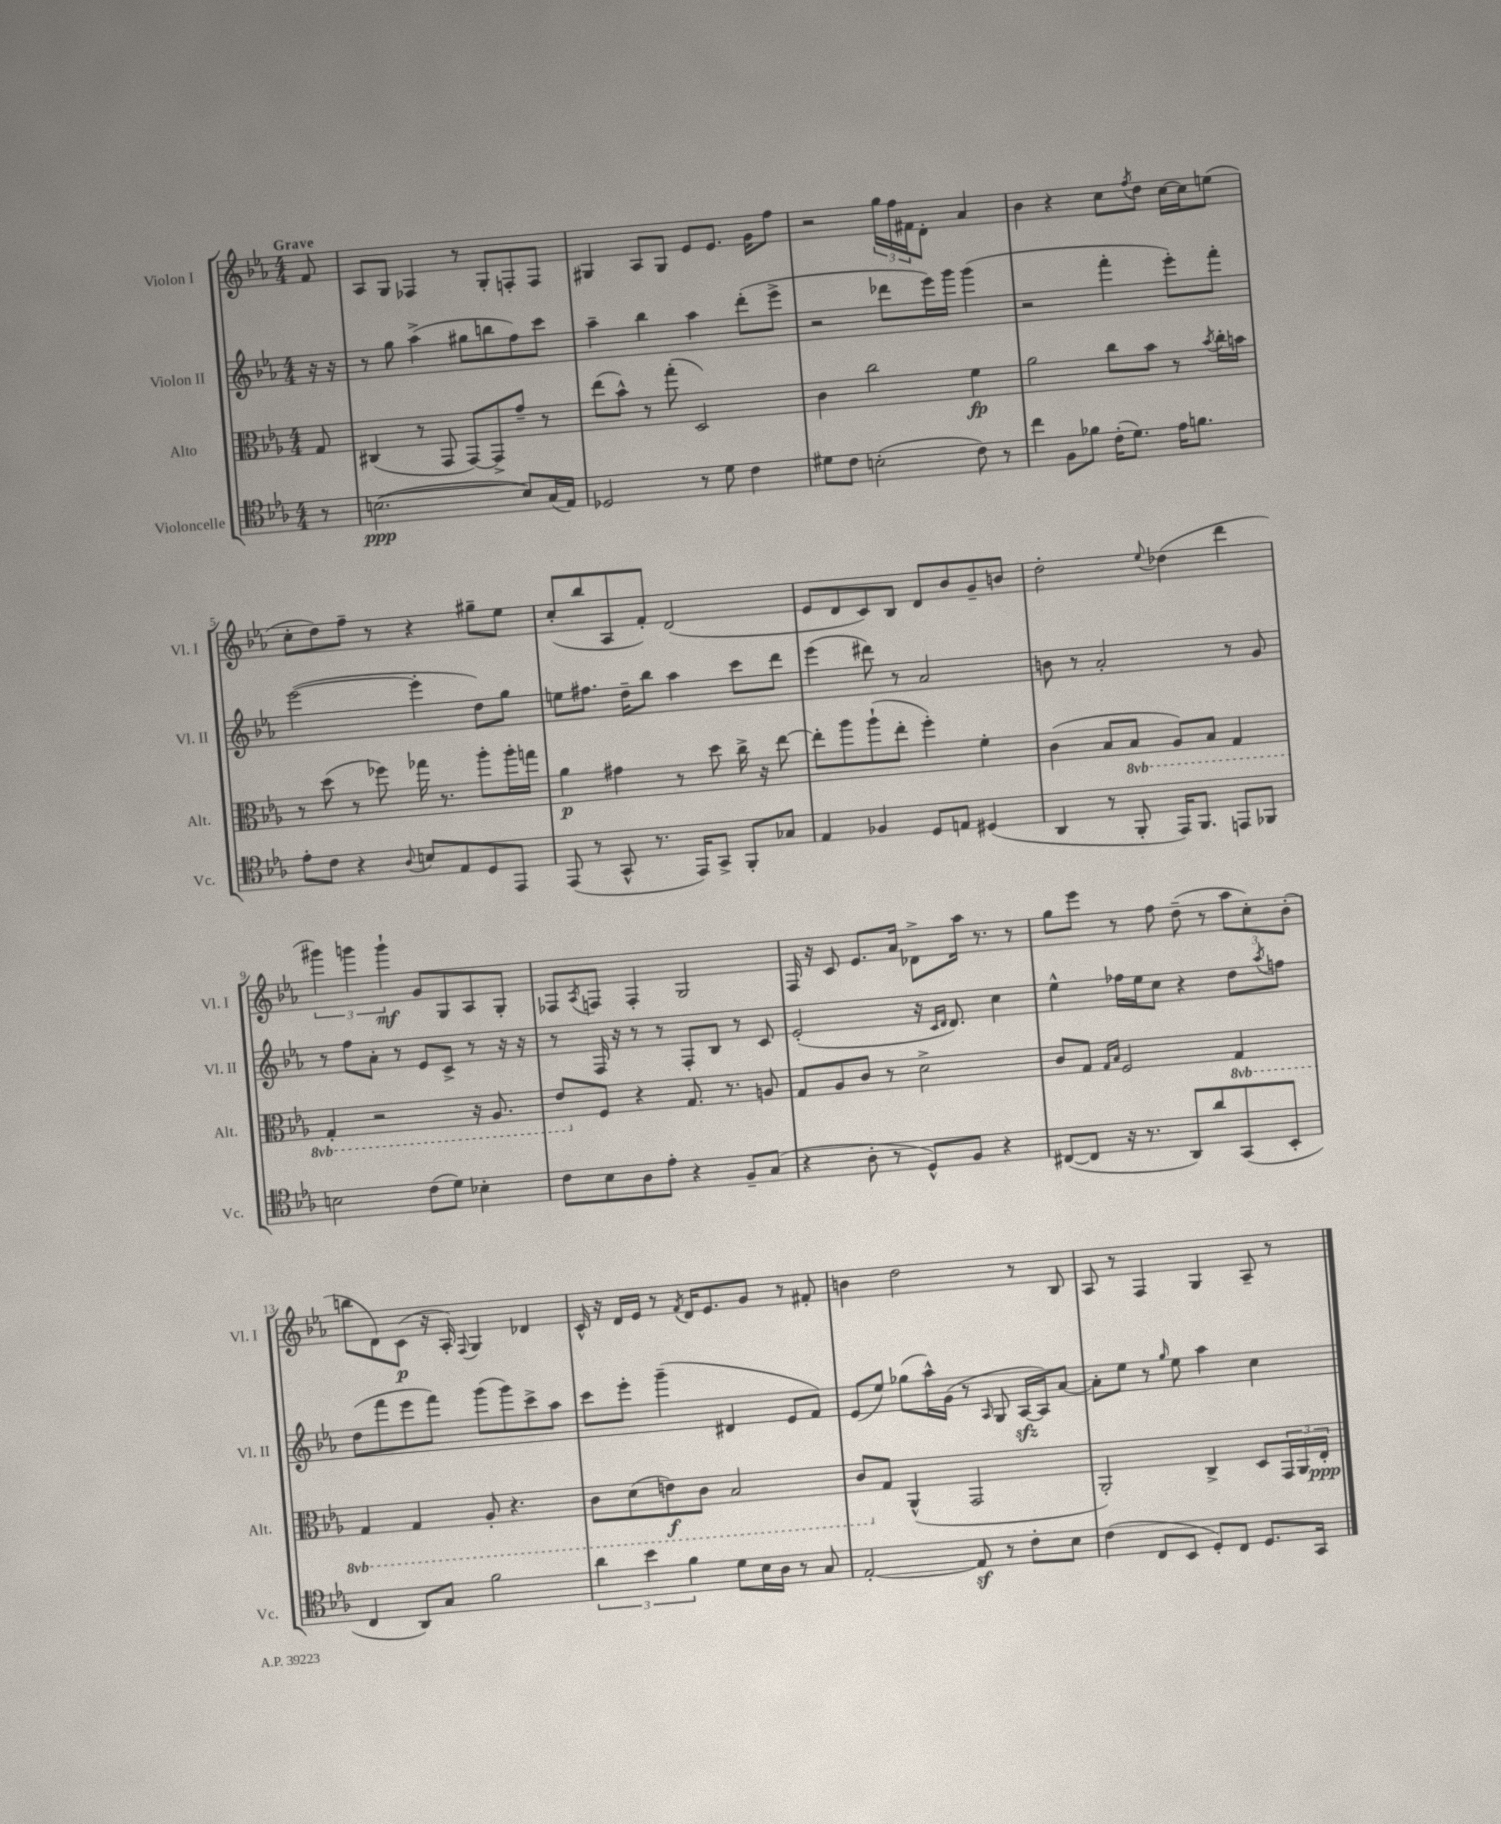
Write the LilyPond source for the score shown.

<<
\new StaffGroup <<
\new Staff = "s0" \with { instrumentName = "Violon I" shortInstrumentName = "Vl. I" } {
    \clef treble \key ees \major \numericTimeSignature \time 4/4 \partial 8 \tempo "Grave"
    f'8 |
    aes8 g8 fes4 r8 g8-. f8-. f8 |
    gis4 aes8 gis8 ees'8 ees'8. g'16 f''8 |
    r2 \tuplet 3/2 { g''16 f''16 fis'16 } d'8-. aes'4 |
    bes'4 r4 c''8 \acciaccatura { f''8 } d''8 c''16~ c''16 e''8( |
    c''8-. d''8) f''8-- r8 r4 gis''8-- ees''8 |
    c''8-.( bes''8 aes8 f'8-.) d'2( |
    ees'8 d'8 c'8) bes8 d'8 bes'8 g'8-- b'8 |
    d''2-. \appoggiatura { ees''8 } des''4( d'''4 |
    \tuplet 3/2 { gis'''4) g'''4 g'''4-!\mf } g'8 g8 aes8 g8-. |
    fes8 \acciaccatura { aes8 } f8 f4-. g2 |
    f16 r16 c'8 ees'8. aes'16 des'8-> aes''16 r8. r8 |
    g''8 ees'''8 r8 f''8 d''8--( r8 \tuplet 3/2 { aes''8 c''8-.) bes'8-.( } |
    b''8 d'8) c'8\p( r16 aes16-.) \appoggiatura { f8 } g4 des'4 |
    c'16-^ r16 d'16 ees'16 r8 \acciaccatura { f'8 } d'16 ees'8. g'8 r8 fis'8-. |
    b'4 d''2 r8 bes8 |
    aes8 r8 f4 g4 aes8-- r8 \bar "|." |
}
\new Staff = "s1" \with { instrumentName = "Violon II" shortInstrumentName = "Vl. II" } {
    \clef treble \key ees \major \numericTimeSignature \time 4/4 \partial 8
    r16 r16 |
    r8 g''8 aes''4->( gis''8 b''8 f''8) c'''8 |
    aes''4-- bes''4 aes''4 d'''8-.( ees'''8-> |
    r2 des'''8 ees'''16) g'''16 g'''4( |
    r2 f'''4-. ees'''8-.) f'''8-. |
    ees'''2~( ees'''4-. d''8) g''8 |
    e''8 fis''8. d''16-- bes''8 aes''4 c'''8 d'''8 |
    ees'''4( dis'''8) r8 aes'2 |
    b'8 r8 aes'2-. r8 g'8 |
    r8 f''8 aes'8-. r8 ees'8 c'8-> r8 r16 r16 |
    r8 f16 r16 r8 r8 f8-. bes8 r8 c'8 |
    ees'2-.( r16 \grace { c'16 d'16 } d'8.) c''4 |
    ees''4-^ fes''16 ees''16 c''8 r4 d''8 \acciaccatura { aes''8 } f''8 |
    d''8( f'''8 ees'''8 f'''8) g'''8( g'''8) c'''8-> aes''8 |
    c'''8 ees'''8-. g'''4--( dis'4 ees'8 f'8) |
    ees'8( ees''8) ges''8( aes''16-^) g'16( r8 \grace { aes16 } g8 aes16~\sfz aes16) aes'8~ |
    aes'8-. ees''8 r8 \grace { g''16 } ees''8 aes''4 c''4 \bar "|." |
}
\new Staff = "s2" \with { instrumentName = "Alto" shortInstrumentName = "Alt." } {
    \clef alto \key ees \major \numericTimeSignature \time 4/4 \set Staff.ottavationMarkups = #ottavation-simple-ordinals \partial 8
    g8 |
    cis4( r8 g,8 g,8~) g,8-> g'8-- r8 |
    ees''8( bes'8-^) r8 g''8-.( d2) |
    c'4 c''2 f'4\fp |
    aes'2 c''8 bes'8 r8 \acciaccatura { bes'8 } c''16-. b'16 |
    r8 d''8( r8 fes''8) ges''16 r8. aes''8-. aes''16-. g''16 |
    aes'4\p gis'4 r8 d''8 c''16-> r16 ees''8~ |
    ees''8-. aes''8 aes''8-!( ees''8-. f''4-.) f'4-. |
    c'4( bes8 \ottava #-1 bes,8 aes,8) bes,8 g,4 |
    g,4-. r2 r16 aes,8. |
    ees8 \ottava #0 f8 r4 g8. r8. a8 |
    g8 aes8 c'8 r8 d'2-> |
    c'8 g8 \grace { g16 bes16 } f2 \ottava #-1 g,4 |
    g,4 g,4 aes,8-. r4. |
    c8 d8( e8\f) c8 bes,2 |
    c8 \ottava #0 g8 aes,4-^( g,2 |
    aes,2-.) c4-> d8 \tuplet 3/2 { g,16 aes,16 ees16-.\ppp } \bar "|." |
}
\new Staff = "s3" \with { instrumentName = "Violoncelle" shortInstrumentName = "Vc." } {
    \clef tenor \key ees \major \numericTimeSignature \time 4/4 \partial 8
    r8 |
    b2.~\ppp( b8) g16( ees16) |
    des2 r8 d'8 c'4 |
    dis'8 c'8 b2-.( c'8) r8 |
    c''4 f8 fes'8 c'16-.( d'8.) ees'16 f'8. |
    ees'8-. c'8 r4 \appoggiatura { aes8 } b8 ees8 d8 ees,8 |
    ees,8( r8 g,8-^ r8. ees,16) g,8-> f,8-. ges8 |
    ees4 fes4 d8 e8 dis4( |
    aes,4 r8 f,8-. ees,16) f,8. e,8 fes,8 |
    b2 c'8( d'8) bes4-. |
    c'8 bes8 aes8 ees'8-. r4 f8-- g8( |
    r4 aes8-. r8 d8-^) f8 r4 |
    cis8~( cis8 r16 r8. aes,8) aes'8 g,8( bes,8-. |
    c4 aes,8) g8 f'2 |
    \tuplet 3/2 { aes'4 bes'4 f'4 } d'8 bes16 aes16 r8 g8 |
    ees2~-. ees8\sf r8 c'8-. bes8 |
    c'4( c8 bes,8 d8-.) c8 d8. g,16 \bar "|." |
}
>>
>>
